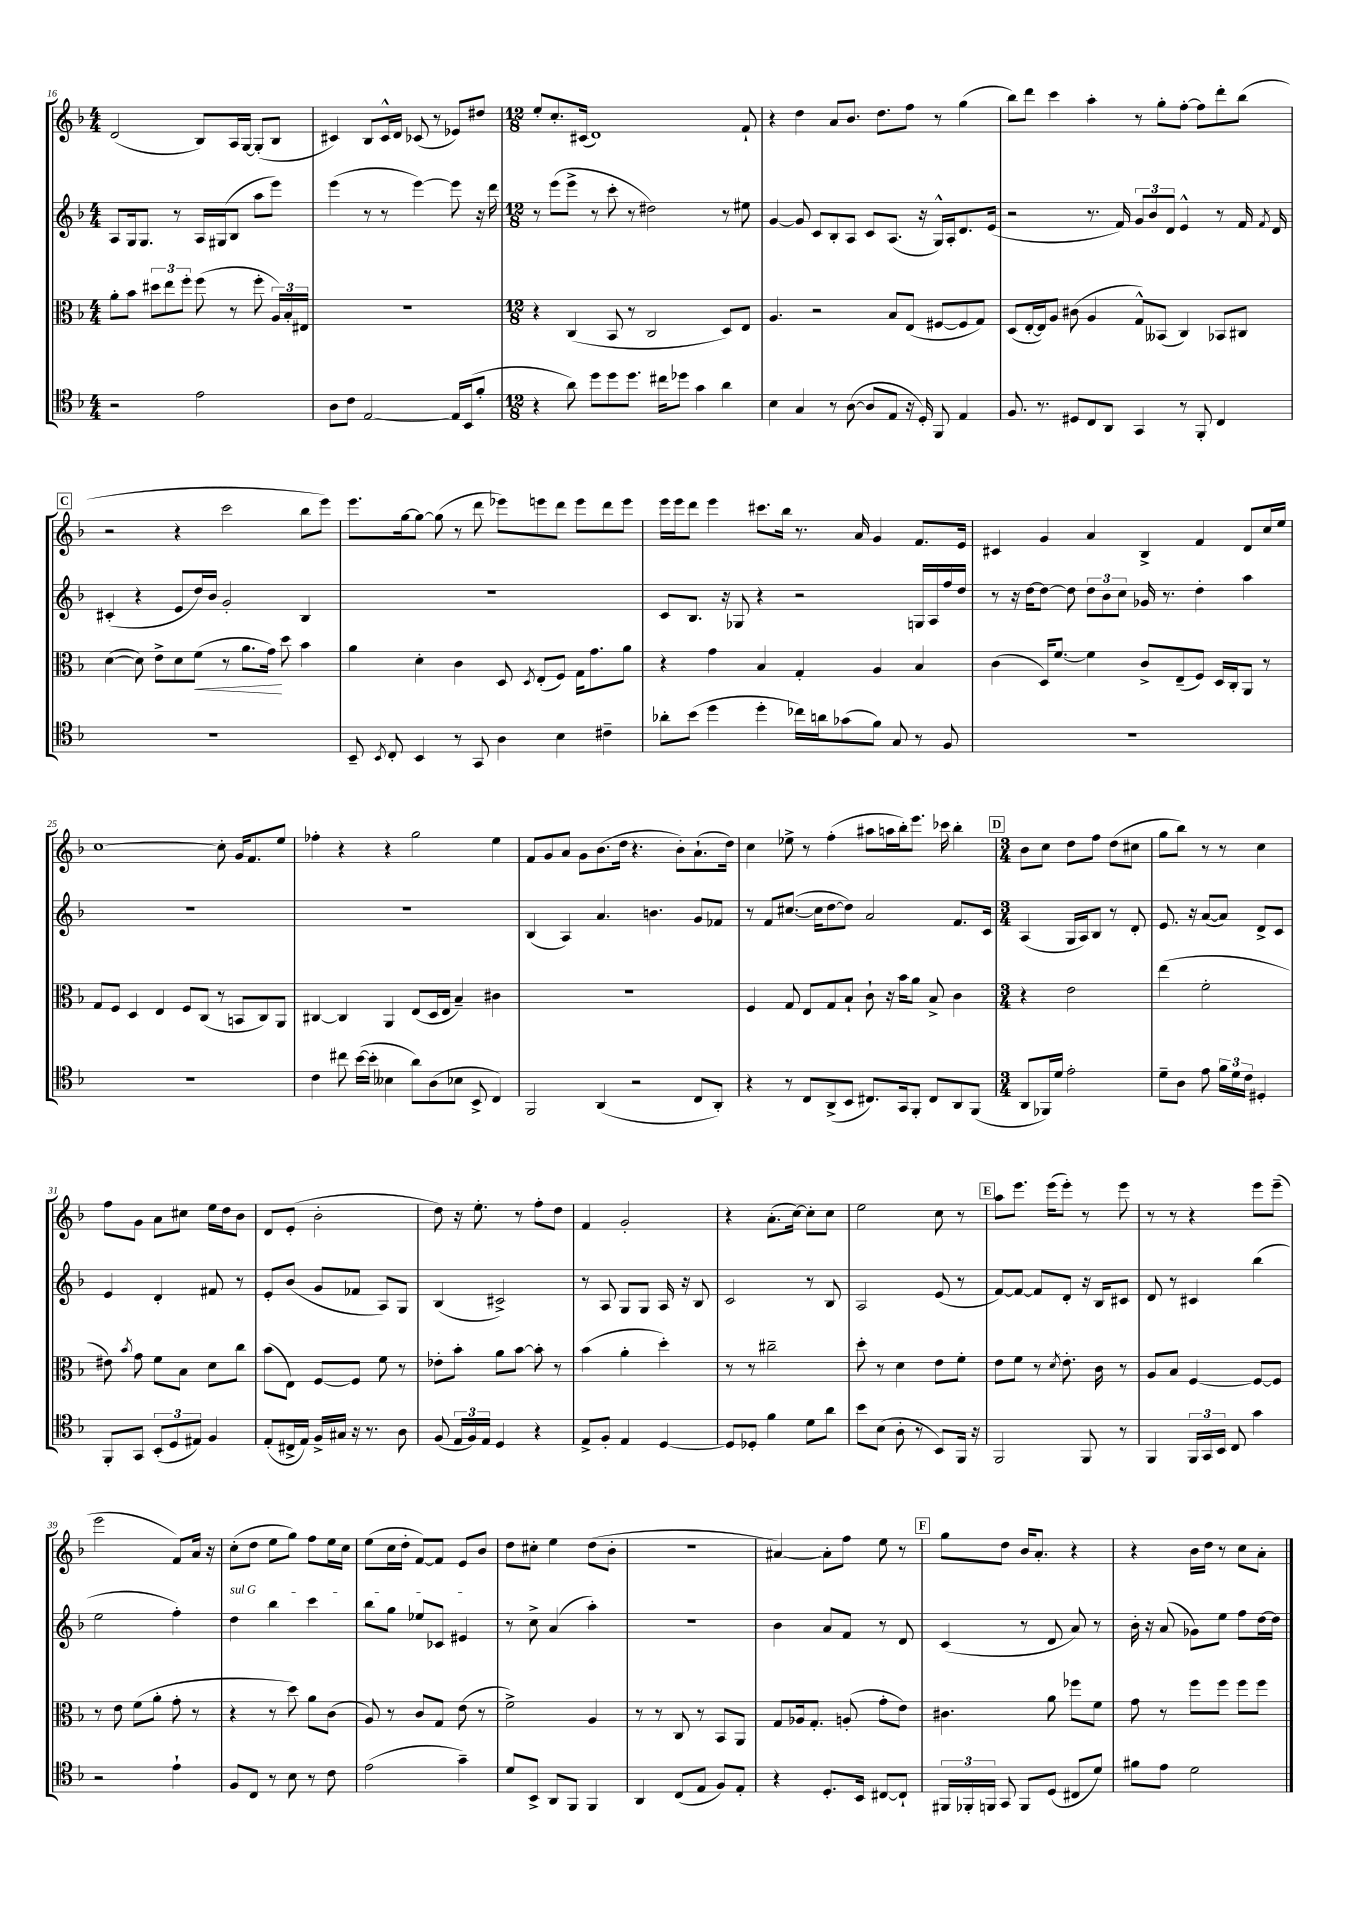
<<
\new StaffGroup <<
\new Staff = "s0" {
    \clef treble \key f \major \numericTimeSignature \time 4/4
    \autoBeamOff d'2( bes8[) a16 g16]~ g8[-.( bes8] |
    cis'4) bes8[ cis'16-^ d'16] ces'8( r8 ees'8[) dis''8] |
    \numericTimeSignature \time 12/8 e''8[-. c''8.-. cis'16]( d'1) f'8-! |
    r4 d''4 a'8[ bes'8.] d''8.[ f''8] r8 g''4( |
    bes''8[) d'''8] c'''4 a''4-. r8 g''8[-. f''8]~-. f''8[ d'''8-. bes''8]( |
    \mark \markup { \box "C" } r2 r4 c'''2 bes''8[ e'''8]) |
    e'''8.[ g''16~ g''8]~ g''8( r8 d'''8 ees'''8[) e'''8 d'''8] e'''8[ d'''8 e'''8] |
    e'''16[ e'''16 d'''8] e'''4 cis'''8.[ bes''16] r8. a'16 g'4 f'8.[ e'16] |
    cis'4 g'4 a'4 bes4-> f'4 d'8[ c''16 e''16] |
    c''1~ c''8-. g'16[ f'8. e''8] |
    fes''4-. r4 r4 g''2 e''4 |
    f'8[ g'8 a'8] g'8[ bes'8.( d''16] r4. bes'8[-.) a'8.-!( d''16]) |
    c''4 ees''8-> r8 f''4-.( ais''8[ a''16 bes''16-.) e'''8.] ces'''16 bes''4-. |
    \mark \markup { \box "D" } \numericTimeSignature \time 3/4 bes'8[ c''8] d''8[ f''8] d''8[( cis''8] |
    g''8[ bes''8]) r8 r8 c''4 |
    f''8[ g'8] a'8[ cis''8] e''16[ d''16 bes'8] |
    d'8[ e'8]-.( bes'2-. |
    d''8) r16 e''8.-. r8 f''8[-. d''8] |
    f'4 g'2-. |
    r4 a'8.[-.( c''16]~) c''8[-. c''8] |
    e''2 c''8 r8 |
    \mark \markup { \box "E" } a''8[ e'''8.] e'''16[( e'''8]-.) r8 e'''8 |
    r8 r8 r4 e'''8[ e'''8]--( |
    e'''2 f'8[) a'16] r16 |
    c''8[-.( d''8] e''8[ g''8]) f''8[ e''16 c''16] |
    e''8[( c''16 d''16]-. f'8[~) f'8] e'8[ bes'8] |
    d''8[ cis''8]-. e''4 d''8[( bes'8]-. |
    R2. |
    ais'4~) ais'8[-. f''8] e''8 r8 |
    \mark \markup { \box "F" } g''8[ d''8] bes'16[ a'8.]-. r4 |
    r4 bes'16[ d''16] r8 c''8[ a'8]-. \bar "|." |
}
\new Staff = "s1" {
    \clef treble \key f \major \numericTimeSignature \time 4/4
    \autoBeamOff a8[ g16 g8.] r8 a16[ gis16( bes8] a''8[ e'''8]) |
    e'''4( r8 r8 e'''4~) e'''8 r16 d'''16 |
    \numericTimeSignature \time 12/8 r8 e'''8[( e'''8]-> r8 c'''8-. r8 dis''2) r8 eis''8 |
    g'4~ g'8 c'8[ bes8-. a8] c'8[ a8.]( r16 g16[-^) a16-. d'8. e'16]( |
    r2 r8. f'16) \tuplet 3/2 { g'8[ bes'8 d'8] } e'4-^ r8 f'16 \acciaccatura { f'8 } d'16 |
    \mark \markup { \box "C" } cis'4-.( r4 e'8[ d''16) bes'16] g'2-. bes4 |
    R1. |
    c'8[ bes8.] r16 ges8 r4 r2 g16[ a16 f''16 d''16] |
    r8 r16 d''16[~ d''8]~ d''8 \tuplet 3/2 { d''8[ bes'8 c''8] } ges'16 r8. d''4-. a''4 |
    R1. |
    R1. |
    bes4( a4) a'4. b'4. g'8[ fes'8] |
    r8 f'8[ cis''8.]~( cis''16[ d''8~ d''8]) a'2 f'8.[ c'16] |
    \mark \markup { \box "D" } \numericTimeSignature \time 3/4 a4( g16[ a16) bes8] r8 d'8-. |
    e'8. r16 a'8[~( a'8]) d'8[-> c'8] |
    e'4 d'4-. fis'8 r8 |
    e'8[-. bes'8]( g'8[ fes'8] a8[) g8] |
    bes4( cis'2->) |
    r8 a8 g8[ g8] a16 r16 bes8 |
    c'2 r8 bes8 |
    a2 e'8( r8 |
    \mark \markup { \box "E" } f'8[~) f'8]~ f'8[ d'8]-. r16 bes16[ cis'8] |
    d'8 r8 cis'4 bes''4( |
    e''2 f''4-.) |
    \once \override TextSpanner.bound-details.left.text = \markup { \italic "sul G" } d''4\startTextSpan bes''4 c'''4 |
    bes''8[ g''8] ees''8[ ces'8] eis'4\stopTextSpan |
    r8 c''8-> a'4( a''4-.) |
    R2. |
    bes'4 a'8[ f'8] r8 d'8 |
    \mark \markup { \box "F" } c'4( r8 d'8 a'8) r8 |
    bes'16-. r16 a'8( ges'8[) e''8] f''8[ d''16~ d''16] \bar "|." |
}
\new Staff = "s2" {
    \clef alto \key f \major \numericTimeSignature \time 4/4
    \autoBeamOff a'8[-. bes'8] \tuplet 3/2 { dis''8[ e''8 f''8]-. } f''8( r8 f''8-. \tuplet 3/2 { a16[) bes16-. eis16] } |
    R1 |
    \numericTimeSignature \time 12/8 r4 c4( bes,8 r8 c2 d8[) e8] |
    a4. r2 bes8[ e8]( fis8[~ fis8 g8]) |
    d8[( e16~-. e16) a8] cis'8( a4 g8[-^) beses,8]( c4) bes,8[ cis8] |
    \mark \markup { \box "C" } d'4~( d'8) e'8[-> d'8 f'8]\<( r8 a'8.[ g'16]\!) d''8 bes'4 |
    a'4 d'4-. c'4 d8 \acciaccatura { d8 } e8[-.( f8]) g16[ g'8. a'8] |
    r4 g'4 bes4 g4-. a4 bes4 |
    c'4( d16[) f'8.]~ f'4 c'8[-> e8--( f8]) d16[ c16-. a,8] r8 |
    g8[ f8] d4 e4 f8[ c8]( r8 b,8[ c8) a,8] |
    cis4~ cis4 a,4 e8[( d16 e16] bes4--) cis'4 |
    R1. |
    f4 g8 e8[ g8 bes8]-! c'8-! r16 bes'16[ a'8] bes8-> c'4 |
    \mark \markup { \box "D" } \numericTimeSignature \time 3/4 r4 e'2 |
    e''4( f'2-. |
    eis'8) \acciaccatura { bes'8 } g'8 f'8[ bes8] d'8[ c''8] |
    bes'8[( e8]) f8[~ f8] f'8 r8 |
    ees'8[-. bes'8]-. a'8[ bes'8]~ bes'8-. r8 |
    bes'4( a'4-. d''4-.) |
    r8 r8 cis''2-- |
    d''8-. r8 d'4 e'8[ f'8]-. |
    \mark \markup { \box "E" } e'8[ f'8] r8 \acciaccatura { d'8 } e'8.-. c'16 r8 |
    a8[ bes8] f4~ f8[~ f8] |
    r8 e'8 f'8[( a'8]-. g'8-. r8 |
    r4 r8 d''8) a'8[ c'8]( |
    a8) r8 c'8[ g8] e'8( r8 |
    f'2->) a4 |
    r8 r8 c8 r8 bes,8[ a,8] |
    g8[ aes16 g8.]-. a8-.( g'8[-. e'8]) |
    \mark \markup { \box "F" } cis'4. a'8 fes''8[ f'8] |
    g'8 r8 f''8[ f''8] f''8[ f''8] \bar "|." |
}
\new Staff = "s3" {
    \clef tenor \key f \major \numericTimeSignature \time 4/4
    \autoBeamOff r2 e'2 |
    a8[ c'8] e2~ e16[ bes,16( f'8]-. |
    \numericTimeSignature \time 12/8 r4 a'8) d''8[ d''8 d''8.] cis''16[ des''8] g'4 a'4 |
    bes4 g4 r8 a8~( a8[ e8] r16 d16-.) f,8 e4 |
    f8. r8. dis8[ c8 a,8] g,4 r8 f,8-. c4 |
    \mark \markup { \box "C" } R1. |
    bes,8-- \acciaccatura { bes,8 } c8-. bes,4 r8 g,8 a4 bes4 cis'4-- |
    aes'8[-. bes'8]( d''4 d''4-. ces''16[) a'16 ges'8( f'8]) g8 r8 f8 |
    R1. |
    R1. |
    c'4 cis''8 bes'16[~( bes'16]-. beses4 a'8[) a8( bes8] bes,8-> c4) |
    f,2 a,4( r2 c8[ a,8]-.) |
    r4 r8 c8[ a,8->( bes,8] cis8.[) g,16 f,8]-. cis8[ a,8 f,8]( |
    \mark \markup { \box "D" } \numericTimeSignature \time 3/4 a,8[ fes,16) d'16] e'2-. |
    d'8[-- a8] e'8 \tuplet 3/2 { f'16[ d'16 c'16] } dis4-. |
    f,8[-. g,8] \tuplet 3/2 { bes,8[-.( d8 eis8]) } f4 |
    e8[-.( cis16-> e16]) f16[-> gis16] r16 r8. a8 |
    f8( \tuplet 3/2 { e16[ f16) e16] } d4 r4 |
    e8[-> f8]-. e4 d4~ |
    d8[ des8]-. f'4 d'8[ a'8] |
    bes'8[ bes8]( a8-. r8 bes,8[) f,16] r16 |
    \mark \markup { \box "E" } f,2 f,8 r8 |
    f,4 \tuplet 3/2 { f,16[ g,16 bes,16] } c8 g'4 |
    r2 e'4-! |
    f8[ c8] r8 bes8 r8 c'8 |
    e'2( g'4--) |
    d'8[ bes,8]-> a,8[ f,8] f,4 |
    a,4 c8[( e8] f8[) e8]-. |
    r4 d8.[-. bes,16] cis8[~ cis8]-! |
    \mark \markup { \box "F" } \tuplet 3/2 { fis,16[ fes,16-. f,16] } g,8 f,8[ d8]( cis8[ d'8]) |
    fis'8[ e'8] d'2 \bar "|." |
}
>>
>>
\layout { \context { \Score currentBarNumber = #16 } }
